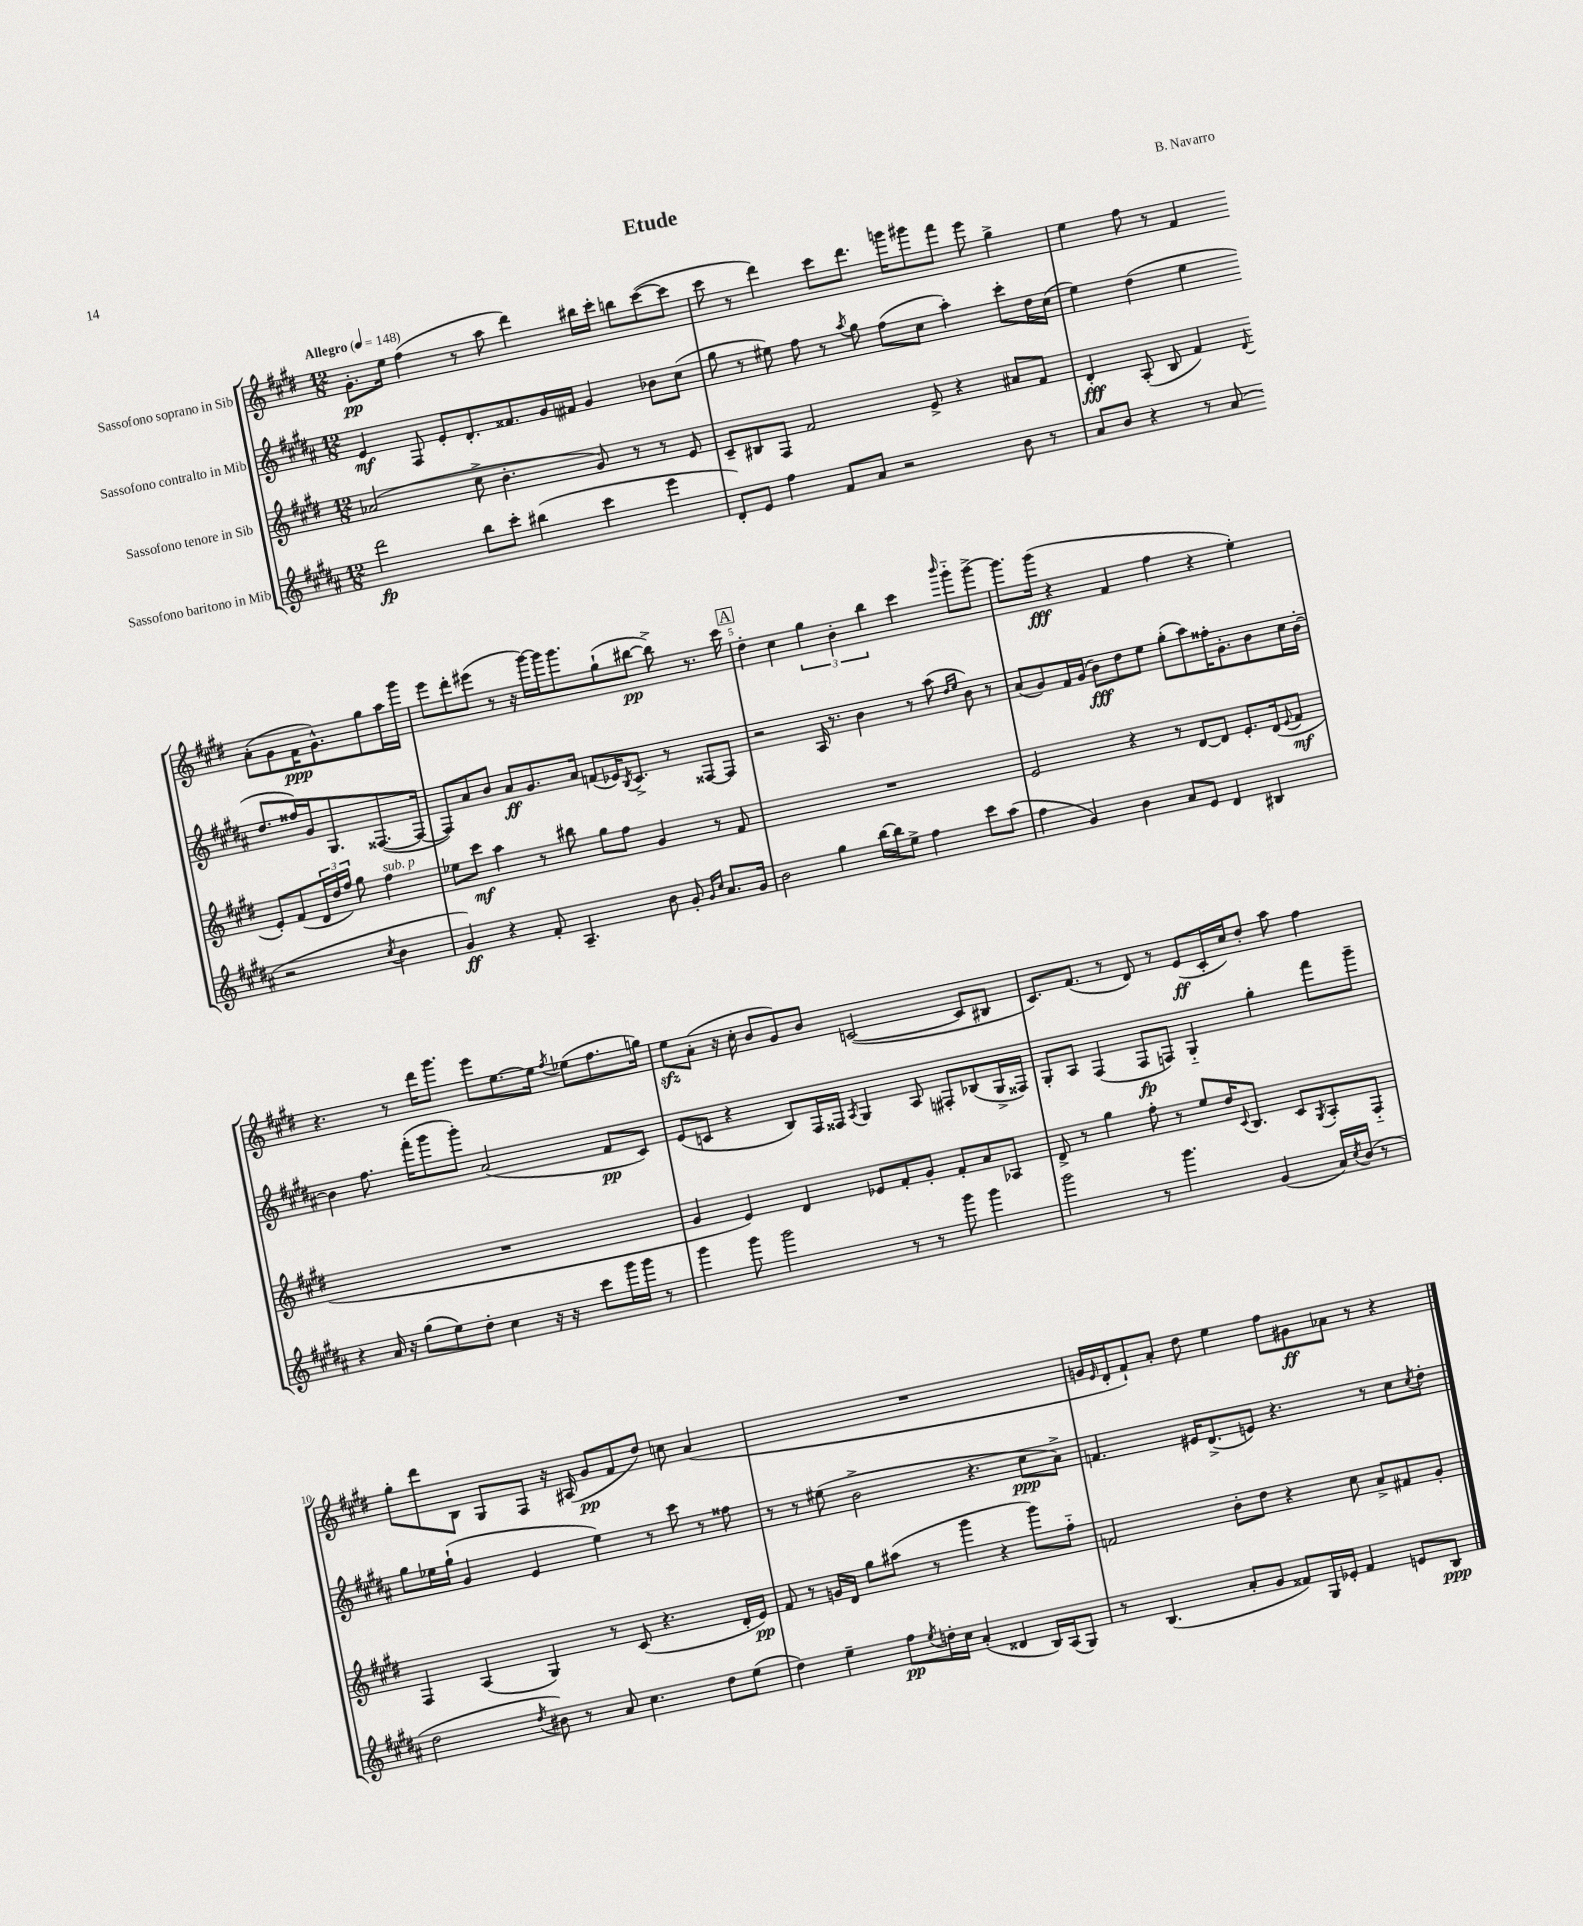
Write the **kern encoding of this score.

**kern	**kern	**kern	**kern
*staff4	*staff3	*staff2	*staff1
*clefG2	*clefG2	*clefG2	*clefG2
*k[f#c#g#d#a#]	*k[f#c#g#d#]	*k[f#c#g#d#a#]	*k[f#c#g#d#]
*M12/8	*M12/8	*M12/8	*M12/8
*MM148	*MM148	*MM148	*MM148
2ddd#	(2a-	4e	8.g#'
.	.	.	16ee
.	.	8F#	(4ff#
.	.	8e'	.
8bb	8cc#^	8.d#'	8r
8ccc#'	4.b'	.	8aa
.	.	8.f##	.
(4bb#	.	.	4ddd#)
.	.	16g#	.
.	.	16f#	.
4ccc#	8g#)	4g#	16bb#
.	.	.	16ccc#'
.	8r	.	8bb
4eee	8r	8b-	([8ccc#
.	8e	(8cc#	8ccc#]
=	=	=	=
8d#')	8c#~	8gg#	8ccc#
8e	8B#	8r	8r
4ff#	8F#	8ee#)	4ddd#)
.	2f#	8ff#	.
8f#	.	8r	8ccc#
.	.	8qaa#	.
8a#	.	8gg#	8.ddd#
2r	.	(8ff#	.
.	.	.	16ggg
.	8e^	8cc#	8ggg#
.	4r	4aa#')	8fff#
.	.	.	8eee
8b	8a#	8ccc#'	4gg#^
8r	8f#	16dd#	.
.	.	(16cc#	.
=	=	=	=
8a#	4d#'	4ee)	4ee
8b	.	.	.
4r	(8A'	(4dd#	8ff#
.	8B	.	8r
8r	4f#)	4ee	4f#
(8a#	.	.	.
.	8qqd#	.	.
2r	8e'	8.dd#	(8a'
.	(8f#	.	8g#
.	.	16ff##)	.
.	24d#	16g#	16f#
.	24dd#	.	.
.	.	8.G#	8.g#^^)
.	24ff#)	.	.
.	8gg#	.	.
8qcc#	.	.	.
4b	4ff#	([8.F##	8gg#
.	.	.	16aa
.	.	16F##_	16ggg#
=	=	=	=
4g#)	8ee-	8F##])	8eee
.	8ccc#	8a#	8ddd#'
4r	4aa	8b	(8eee#
.	.	8a#	8r
8f#'	8r	8.g#	16r
.	.	.	[16ggg#)
4.A#~	8bb#	.	16ggg#]
.	.	16a#	8.ggg#
.	8gg#	(8f	.
.	8ff#	16e-)	(8gg#`
.	.	8qB	.
.	.	8.c#^	.
8b	4g#	.	[8bb#
8g#'	.	8r	8bb#^])
16qqg#	.	.	.
16qqcc#	.	.	.
8.a#	8r	[8F##	8.r
.	8f#	8F##]	.
16g#	.	.	16ccc#
=	=	=	=
2b	1.r	2r	4dd#'
.	.	.	4cc#
4gg#	.	16A#	6gg#
.	.	8.r	.
.	.	.	6b'
[16bb	.	4b	.
16bb]	.	.	.
.	.	.	6bb
8ee^	.	.	.
4ff#	.	8r	4ccc#
.	.	(8aa#	.
.	.	16qqdd#	.
.	.	16qqee	16qqbbb
8ccc#	.	8b)	8ggg#'~
(8aa#	.	8r	[8ggg#^
=	=	=	=
4ff#	2e	(8a#	8.ggg#]
.	.	8g#)	.
.	.	.	(16ggg#
4g#)	.	16f#	4r
.	.	(16g#	.
.	.	8b)	.
4b	4r	8dd#	4f#
.	.	8ee	.
8a#	8r	(8gg#'	4ff#
8e	[8d#	8aa#)	.
4d#	8d#]	16ff##'	4r
.	.	8.g#'	.
.	8.e'	.	.
4B#	.	8b	4ee')
.	(16d#	.	.
.	8qqe	.	.
.	8f#	16cc#	.
.	.	[16b'	.
=	=	=	=
4r	1.r	4b]	4.r
16a#	.	8.ff#	.
16r	.	.	.
(8gg#	.	.	8r
.	.	(16fff#'	.
8ee)	.	8ggg#	16ddd#
.	.	.	8.ggg#
8dd#'	.	8ggg#')	.
4cc#	.	(2a#	8eee
.	.	.	[8.ee
16r	.	.	.
16r	.	.	16ee]
.	.	.	8qff#
8ccc#	.	.	(8ee-
16ggg#	.	8f#	8.ff#
16ggg#	.	.	.
8r	.	8c#)	.
.	.	.	16gg)
=	=	=	=
4ggg#	4g#	(8e	8ee
.	.	8c	(8a'
8ggg#	4e)	4r	16r
.	.	.	16cc#'
2ggg#	.	.	8b
.	4d#	8B)	8g#)
.	.	16F#	8b
.	.	16F##	.
.	.	8qA#	.
.	8e-	4G#	([2c
8r	8f#'	.	.
8r	8g#'	8A#	.
8ggg#	8f#'	8F#'	.
4ggg#	8a	(8B-	8c]
.	8A-	16G#^	8B#
.	.	16F##)	.
=	=	=	=
2ggg#	8d#^	8G#'	8.c#)
.	8r	8A#	.
.	.	.	(8.f#
.	4gg#	(4F#	.
.	.	.	8r
8r	8ff#'	8F#	8d#)
4.ggg#	8r	8F)	8r
.	8ee	4G#'~	(8e
.	16dd#	.	16c#'
.	8qqc#	.	.
.	8.B	.	16cc#)
(4g#	.	4gg#'	8dd#'
.	8c#	.	8aa
.	8qG#	.	.
16a#)	8A'	8fff#	4ff#
8qcc#	.	.	.
(16b	.	.	.
8r	8F#'~	8ggg#~	.
=	=	=	=
2dd#	4F#	8gg#	8gg#'
.	.	16ee-	8ddd#
.	.	(16gg#`	.
.	(4A	4g#	8B
.	.	.	8G#
8qdd#	.	.	.
8b#)	4G#)	4e	8F#
8r	.	.	16r
.	.	.	(16A#
8a#	8r	4ee-)	8g#
4.cc#	(8c#	.	8f#
.	4.r	8r	8dd#)
.	.	8ccc#	8cc
8dd#	.	8r	(4a
(8ee	16d#'	8ff##	.
.	16e)	.	.
=	=	=	=
4dd#)	8f#	8r	1.r
.	8r	8r	.
4ee~	16g	(8ee#	.
.	16d#	.	.
.	8gg#	2b^	.
8ff#	(8aa#	.	.
8qee	.	.	.
16dd'	8r	.	.
16cc#	.	.	.
(4a#'	4ggg#	.	.
.	.	4.r	.
4d##	4r	.	.
16B)	8ggg#)	8cc#	.
(16A#	.	.	.
8G#)	8ff#'~	8a#^)	.
=	=	=	=
8r	2f	4.f	16g
.	.	.	16qqe
.	.	.	16d#'
(4.B	.	.	8f#`)
.	.	.	8a'
.	.	16e#	8dd#
.	.	(8.d#^	.
8a#'	8b'	.	4ee
8g#	8dd#	8e)	.
8f##)	4r	4.r	8ff#
16G#	.	.	8g#
16e-'	.	.	.
4f##	8cc#	.	8a-
.	8a^	8r	8r
8e	8f#	8cc#	4r
.	.	8qcc#	.
8B	8g#'	8dd#'	.
==	==	==	==
*-	*-	*-	*-
